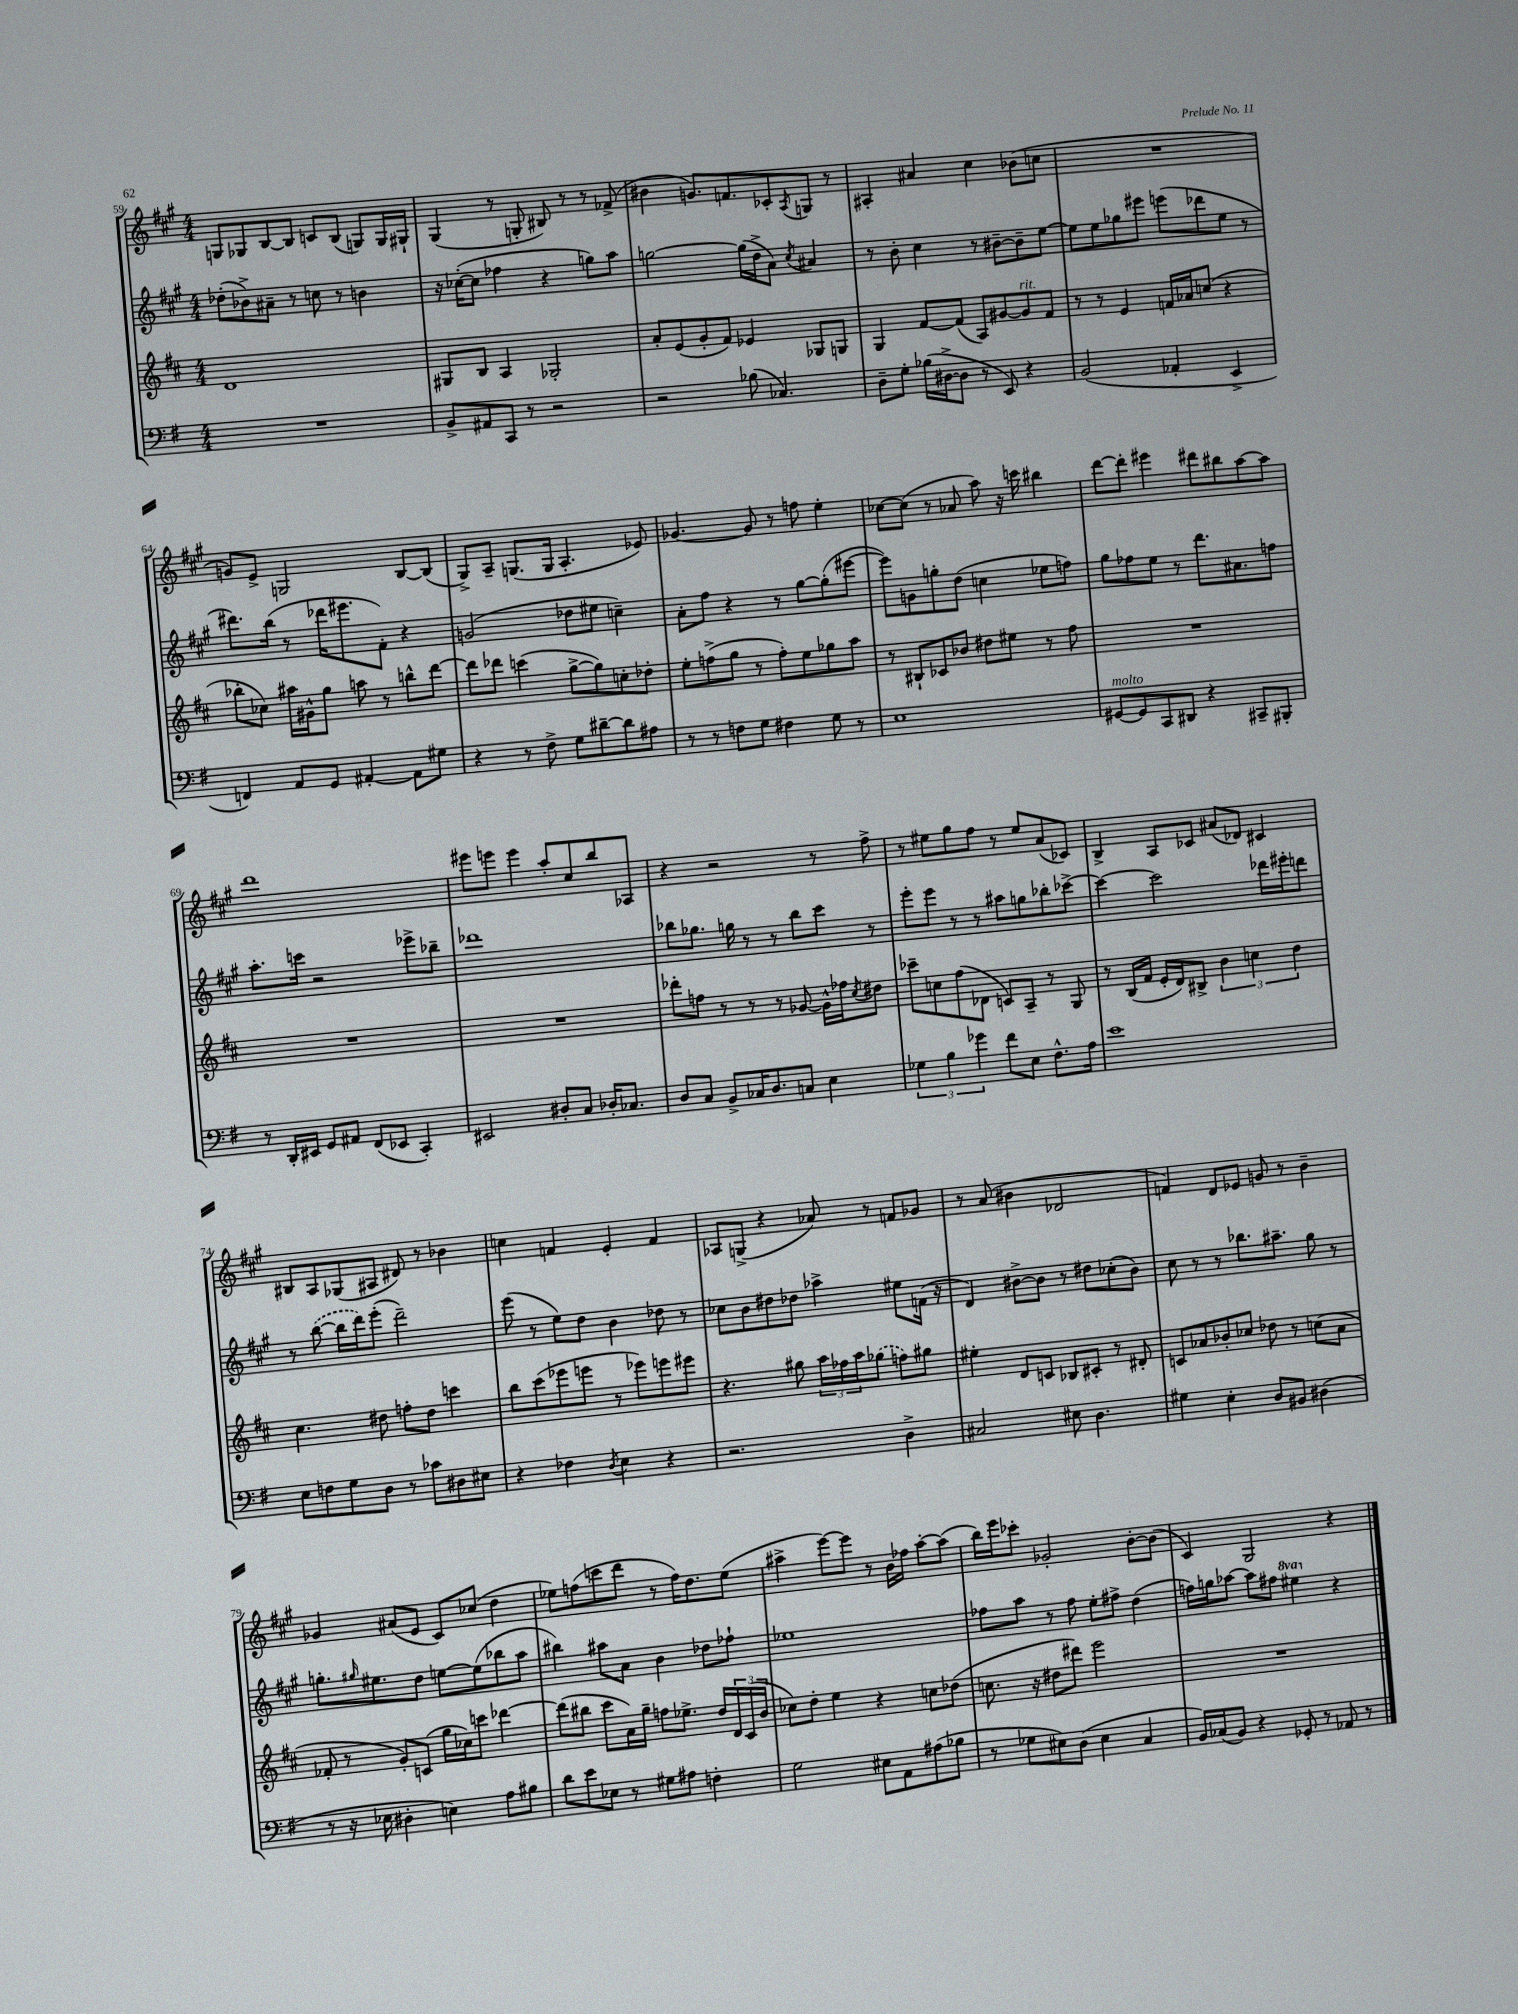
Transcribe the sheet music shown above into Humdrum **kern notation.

**kern	**kern	**kern	**kern
*part4	*part3	*part2	*part1
*staff4	*staff3	*staff2	*staff1
*clefF4	*clefG2	*clefG2	*clefG2
*k[f#]	*k[f#c#]	*k[f#c#g#]	*k[f#c#g#]
*M4/4	*M4/4	*M4/4	*M4/4
=59	=59	=59	=59
1r	1d	(8dd-X'\L	8Gn/L
.	.	8b-X^\)	8G-X/
.	.	8a#X~\J	[8B/
.	.	8r	8B/J]
.	.	8ccn\	8cn/L
.	.	8r	(8B/J
.	.	4bn\	8Gn/L)
.	.	.	16G/L
.	.	.	16G#X`/JJ
=60	=60	=60	=60
8BB^/L	8G#X/L	16r	(4G#/
.	.	([16cc-X'\KL	.
8AA#X/	8B/J	8cc-\J]	.
8CC/J	4A/	4ff-X\	8r
8r	.	.	8Gn'/
2r	2G-X'/	4r	8B#X/)
.	.	.	8r
.	.	8ggn\L)	8r
.	.	8aa\J	(8f-X^/
=61	=61	=61	=61
2r	8a'/L	[2ggn\	4b#X\
.	(8e/	.	.
.	8g'/	.	8.gn/L)
.	8f#/J)	.	.
.	.	.	8.fn/
(8B-X\	4e-X/	(16gg\LL]	.
.	.	16dd^\J	.
4.C-X/)	.	8a\J)	8c-X'/
.	.	8qcc#/	8qA/
.	8G-X/L	4a#X/	8Gn/J
.	8Gn/J	.	8r
=62	=62	=62	=62
8D~\L	4G/	8r	4A#X'/
8G'\J	.	8b'\	.
(16B-X\LL	[8f#/L	4cc#\	4a#X/
[16D#X^\J	.	.	.
8D#\J]	(8f#/J]	.	.
8r	8A/L)	8r	4cc#\
8EE/)	[8g#X/	[8b#X~\L	.
!	!LO:TX:a:i:t=rit.	!	!
4r	8g#/]	8b#~\]	(8b-X\L
.	8f#/J	[8ee\J	8ccn\J
=63	=63	=63	=63
(2BB/	8r	8ee\L]	1r
.	8r	8ee\	.
.	4e/	8gg-X\	.
.	.	8eee#X\J	.
4AA-X'/	16fn/LL	(8eeen\L	.
.	16a-X/J	.	.
.	(8ccn/J	8ddd-X\	.
4EE^/	4r	8ee\J	.
.	.	8r	.
!!LO:LB:g=z
=64	=64	=64	=64
4FFn/)	8bb-X'\L	8.ddd#X\L)	8gn/L)
.	8cc-X\J)	.	8e^/J
.	.	(16bb\Jk	.
8AA/L	16aa#X\LL	8r	2Gn/
.	16g#X^^\J	.	.
8GG/J	8gg\J	16ddd-X\KL	.
.	.	8.eee#X\	.
[4AA#X'/	8aan\	.	.
.	8r	8f#'\J)	.
8AA#\L]	8bbn^^\L	4r	[8B/L
8G#X\J	[8ddd\J	.	(8B/J]
=65	=65	=65	=65
4r	8ddd\L]	(2gn/	8G#^/L)
.	8ddd-X\J	.	8A~/J
8r	(4cccn\	.	(8.Gn/L
8F#^\	.	.	.
.	.	.	16G/Jk
8G\L	[8gg^\L	8dd-X\L	4.A'/
[8d#X~\	8gg\])	8ee#X\J	.
8d#\]	8ccn'\	4ccn~\)	.
8A#X\J	8dd-X'\J	.	8e-X/)
=66	=66	=66	=66
8r	8ee'\L	8a'\L	[4.g-X/
8r	(8ffn^\	8ff#\J	.
8Fn\L	8gg\J	4r	.
8G\J	8r	.	8g-/]
4F#X\	8ff'\L)	8r	8r
.	8ee\	[8gg#\L	8ffn\
8G\	8gg-X\	(8gg#'\]	4ee'\
8r	8aa\J	[8eee#X\J	.
=67	=67	=67	=67
1E	8r	8eee#\L])	[8cc-X\L
.	8B#X`/L	8gn\	(8cc-\J]
.	8c-X/	8ggn'\	8r
.	8b-X/J	(8dd\J	8a-X/
.	8dd#X\L	4ccn\	8aa\)
.	8ee#X\J	.	16r
.	.	.	16cccn\
.	8r	8ee-X\L	4bb#X\
.	8ff#\	8ffn\J)	.
=68	=68	=68	=68
!LO:TX:a:i:t=molto	!	!	!
[8GG#X/L	1r	8gg#\L	[8ddd\L
8GG#/]	.	8ff-X\	8ddd'\J]
8CC/	.	8ee\J	4eee#X\
8DD#X/J	.	8r	.
4r	.	8.ddd\L	8ddd#X\L
.	.	.	8bb#X\
.	.	8.a#X\	.
8CC#X~/L	.	.	[8aa\
8BBB#X'/J	.	8ffn\J	8aa\J]
!!LO:LB:g=z
=69	=69	=69	=69
8r	1r	8.aa'\L	1ddd
16DD'/LL	.	.	.
16EE#X/JJ	.	16cccn\Jk	.
8GG/L	.	2r	.
8AA#X/J	.	.	.
(8FF#/L	.	.	.
8EE-X/J	.	.	.
4CC'/)	.	8eee-X^\L	.
.	.	8bb-X~\J	.
=70	=70	=70	=70
2EE#X/	1r	1ddd-X	8eee#X\L
.	.	.	8eeen\J
.	.	.	4eee\
8D#X'/L	.	.	8aa'/L
8C/J	.	.	8cc#/
16D-X'/KL	.	.	8bb/
8.C-X/J	.	.	.
.	.	.	8A-X/J
=71	=71	=71	=71
8D/L	8ddd-X'\L	8bb-X\L	4r
8C/J	8ffn\J	8.gg-X\J	.
8BB^/L	8r	.	2r
.	.	16ggn\	.
16C-X/K	8r	8r	.
8.D/	.	.	.
.	8r	8r	.
8Cn/J	[8g-X/	8bb-\L	.
4E\	16g-^^\LL]	8ccc#\J	8r
.	16ff-X\J	.	.
.	8qcc#/	.	.
.	8dd#X\J	8r	8ff#^\
=72	=72	=72	=72
6G-X\	8ccc-X~\L	8eee'\L	8r
.	8ccn\	8eee\J	8ee#X\L
6B\	.	.	.
.	(8ff#\	8r	8gg#\
6g-X\	.	.	.
.	8d-X\J	8r	8ff#\J
8f#\L	8cn/L)	8aa#X\L	8r
8E\J	8A~/J	8ggn\	8ee#/L
8.F#^^\L	8r	8bb-X'\	(8a/
.	8G/	[8ccc-X^\J	8c-X/J)
16A\Jk	.	.	.
=73	=73	=73	=73
1e	8r	4ccc-\_	4B^/
.	(16B/LL	.	.
.	16f#/JJ	.	.
.	16e'/LL	2ccc-\]	8A/L
.	16d/J)	.	.
.	8B#X^/J	.	8c-X/J
.	6b\	.	(8a#X/L
.	.	.	8d-X/J)
.	6ccn\	.	.
.	.	16ddd-X\LL	4c#X/
.	.	16eee#X'\J	.
.	6dd\	.	.
.	.	8dddn\J	.
!!LO:LB:g=z
=74	=74	=74	=74
8E\L	4.cc#\	8r	8B#X/L
8Fn\	.	([8bb\	8A/
8G\	.	16bb\LL]	(8G-X/
.	.	16ddd\J)	.
8D\J	8dd#X\	(8eee'\J	8A#X/J
8r	8ffn'\L	2ddd~\)	8d#X/)
8c-X\L	8dd#\J	.	8r
8D#X\	4cccn\	.	4b-X\
8E#X\J	.	.	.
=75	=75	=75	=75
4r	8bb\L	(8eee\	4ccn\
.	(8ccc#\	8r	.
4F-X\	8eee-X\	8ee\L)	4fn/
.	8eeen\J	8dd\J	.
8qD/	.	.	.
4E\	8r	4b\	4e'/
.	8eee-X\L)	.	.
4r	8eeen\	8dd-X\	4f/
.	8eee#X\J	8r	.
=76	=76	=76	=76
2.r	4.r	8cc-X\L	8A-X/L
.	.	8b\	(8Gn^/J
.	.	8dd#X\	4r
.	8gg#X\	8dd-X\J	.
.	24aa\LL	4aa-X^\	8a-X/)
.	24ff-X\	.	.
.	24aa\J	.	.
.	(8gg-X\J	.	8r
4D^\	8ffn\L)	8ee#X\L	8fn/L
.	8gg#X\J	(16fn\Jk	8g-X/J
.	.	16r	.
=77	=77	=77	=77
2C#X/	4ee#X'\	4d/)	8r
.	.	.	(8a/
.	8d/L	[8b#X^\L	4b#X\
.	8cn/J	8b#\J]	.
8E#X\	8B-X/L	8r	2d-X/
4.D\	8c#X'/J	8dd#X\L	.
.	8r	(8cc-X'\	.
.	8d#X'/	8b#\J)	.
=78	=78	=78	=78
4G#X\	8cn/L	8cc#\	4fn/)
.	8a-X/	8r	.
4E'\	8b-X'/	8r	8d/L
.	8cc-X/J	8.bb-X\L	8e-X/J
8D/L	8dd-X\	.	8gn/
.	.	8.aa#X~\J	.
8BB#X/J	8r	.	8r
(4D#X\	(8ccn\L	8gg#\	4b~\
.	8a-\J	8r	.
!!LO:LB:g=z
=79	=79	=79	=79
8r	8f-X'/	8.ggn'\L	4g-X/
16r	8r	.	.
.	.	16qqgg#X/	.
16E-X\	.	8.ee#X\	.
4D#X'\	8g'/L)	.	(8a#X/L
.	(8cn/J	8dd\J	8e/J
4En\)	16gg\LL	[8een\L	8c#/L)
.	16cc-X\J)	.	.
.	8cccn\J	(8ee\]	(8cc-X/J
8A\L	[4ddd-X\	8bb-X\	4dd\
8B#X\J	.	8aa\J	.
=80	=80	=80	=80
8d\L	(8ddd-\L]	4bb#X\)	8ee-X\L)
8e\	8bb#X\J	.	(8ffn\
8E-X\J	8ccc#\L	8aa#X\L	8cccn\
8r	16a\L)	8a\J	8ddd\J
.	16gg~\JJ	.	.
8G#X\L	8ffn\L	4b\	8r
8A#X\J	8.ee-X^\J	.	16ff\KL)
.	.	.	8.dd\
4Fn'\	.	8dd-X\L	.
.	16dd/LL	.	.
.	24d/	8ff-X`\J	(8ee-\J
.	(24c#/	.	.
.	24b/JJ	.	.
=81	=81	=81	=81
2G\	8cc-X\L)	1ee-X	4aa#X^\
.	8dd'\J	.	.
.	4ee\	.	[8eee\L)
.	.	.	8eee\J]
8E#X\L	4r	.	8r
8AA\	.	.	16b\LL
.	.	.	16ff-X\JJ
(8A#X\	8ccn\L	.	[8aa#'\L
8B-X\J	(8dd-X\J	.	(8aa#\J]
=82	=82	=82	=82
8r	8.ccn\	8ff-X\L	16bb\LL)
.	.	.	16eee\J
8G-X\L	.	8aa\J	8ccc-X'\J
.	16r	.	.
8E#X\)	8dd#X\L	8r	2g-X'/
(8D\J	8ddd#X\J)	8ff-\	.
4E#\	2eee\	8ee'\L	.
.	.	8ff#X^\J	.
4C/	.	(4dd\	[8b'\L
.	.	.	(8b\J]
=83	=83	=83	=83
16BB/LL)	1r	16ffn\LL)	4c#/)
(16C-X/J	.	16ggn\J	.
8BB/J)	.	[8aa-X\J	.
4r	.	8aa-\L]	2G#/
.	.	8ff#X\J	.
*	*	*8va	*
8GG-X'/	.	4eee#X\	.
8r	.	.	.
*	*	*X8va	*
8AA-X/	.	4r	4r
8r	.	.	.
==	==	==	==
*-	*-	*-	*-
